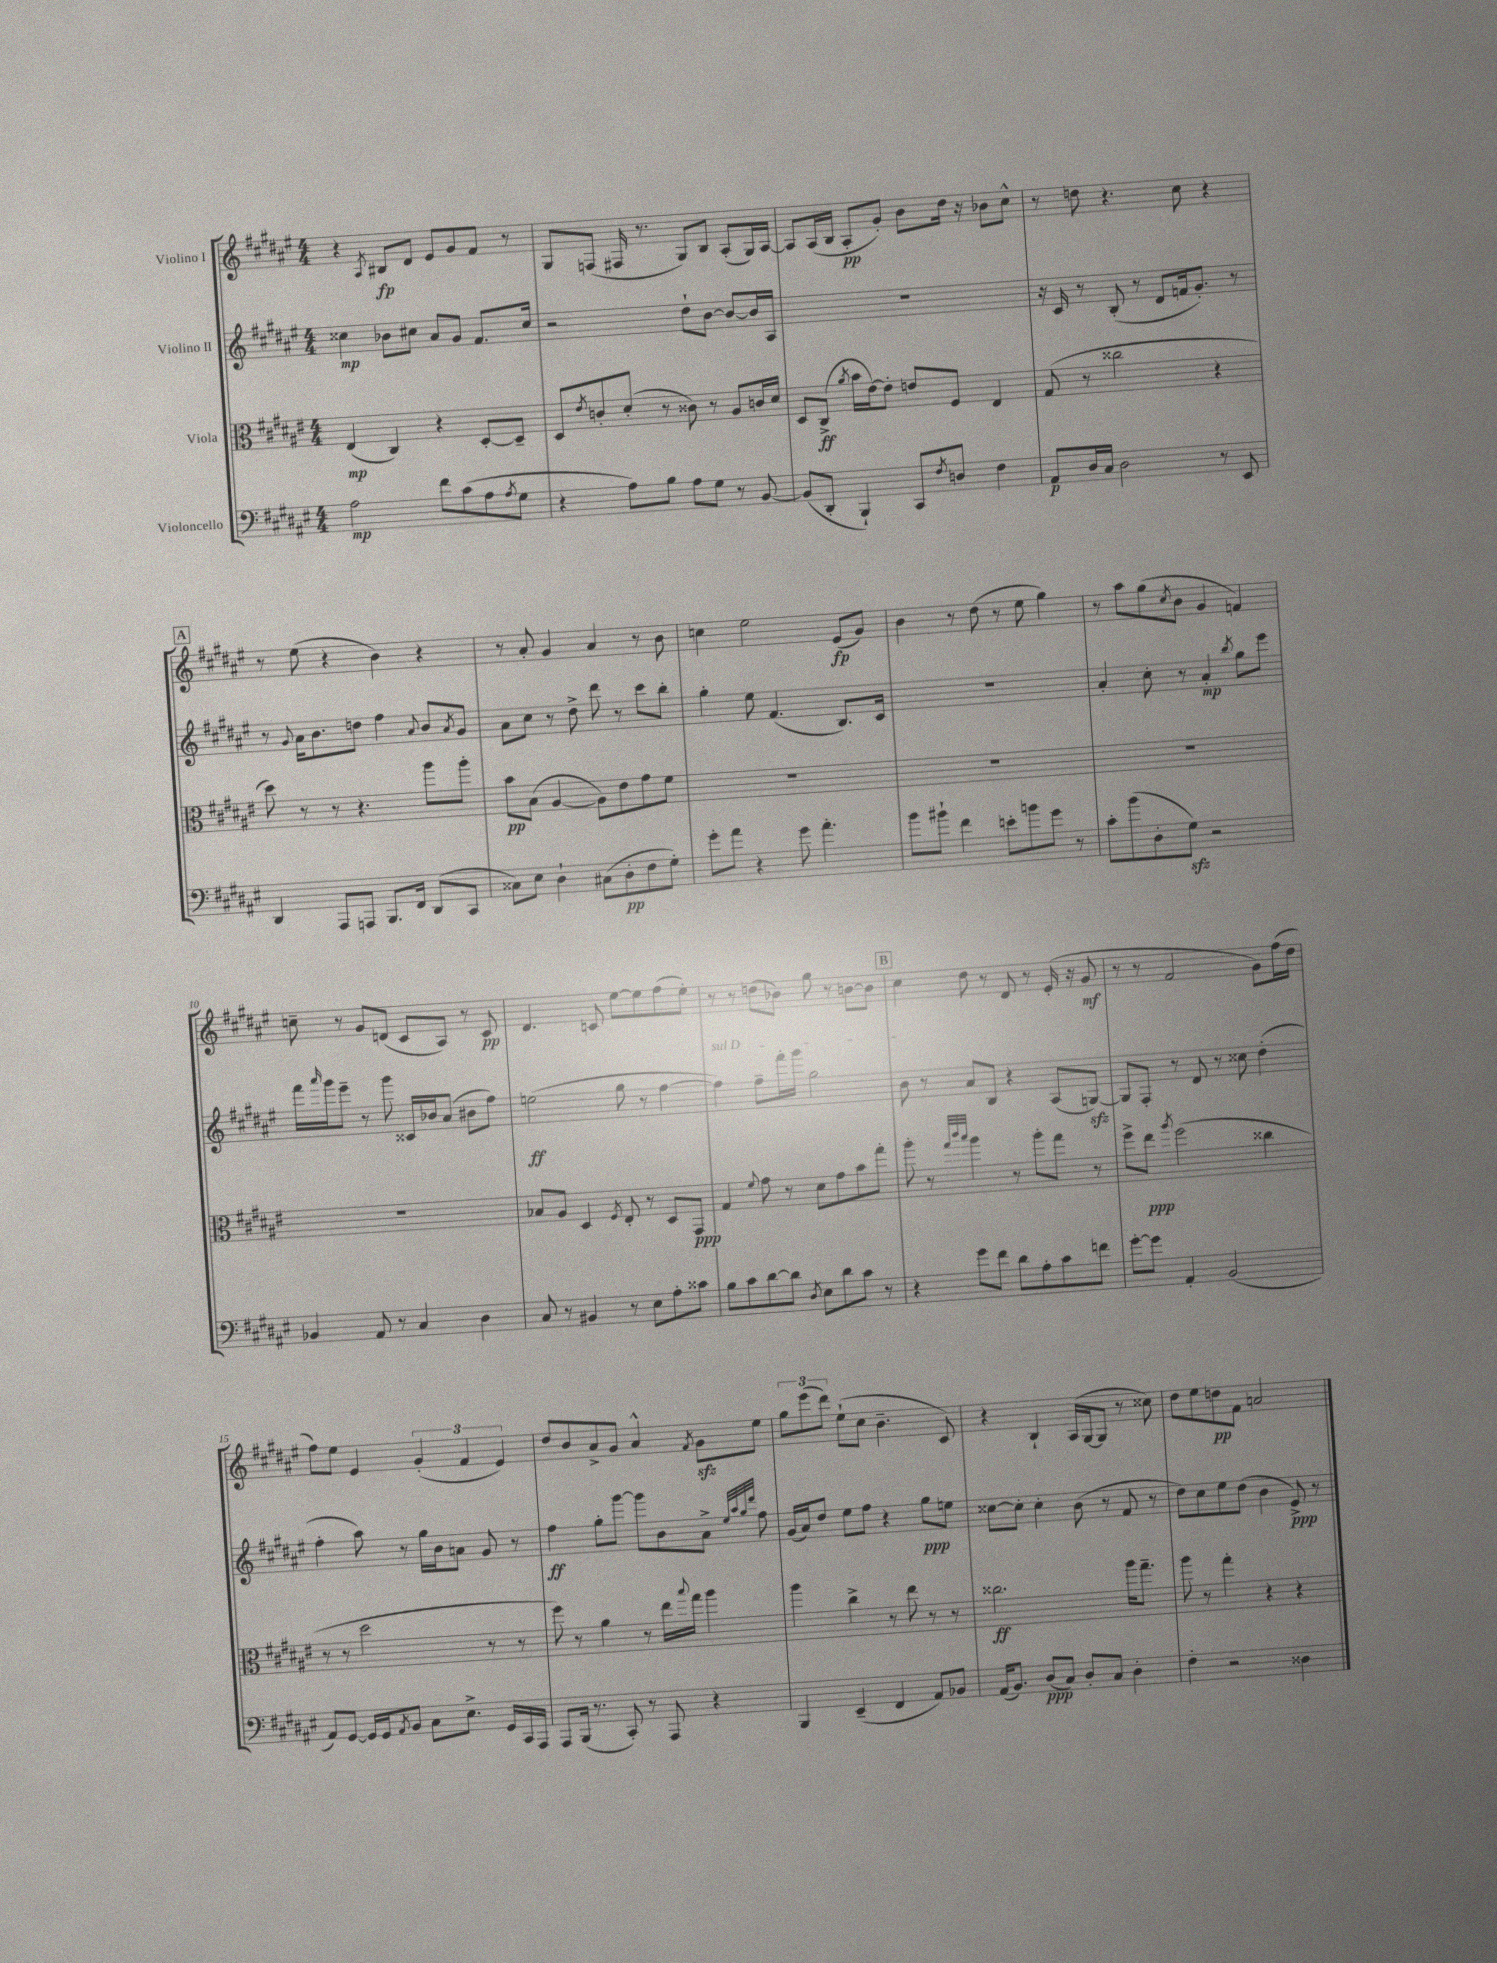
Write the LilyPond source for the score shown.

<<
\new StaffGroup <<
\new Staff = "s0" \with { instrumentName = "Violino I" } {
    \clef treble \key fis \major \numericTimeSignature \time 4/4
    r4 \acciaccatura { ais8 } bis8\fp dis'8 eis'8 gis'8 fis'8 r8 |
    gis8 f8( fis16 r8. gis8) b8 ais8-.( gis16) ais16~ |
    ais8 ais16( b16 ais8-.\pp gis'8-.) b'8 dis''16 r16 bes'8 cis''8-^ |
    r8 d''8 r4. cis''8 r4 |
    \mark \markup { \box "A" } r8 eis''8( r4 b'4) r4 |
    r8 ais'8-. gis'4 ais'4 r8 b'8 |
    c''4 eis''2 eis'8\fp( gis'8) |
    b'4 r8 dis''8( r8 eis''8 gis''4) |
    r8 ais''8 gis''8( \acciaccatura { cis''8 } b'8 gis'4 f'4) |
    c''8-- r8 gis'8 d'8( cis'8 ais8) r8 cis'8\pp |
    dis'4. c'8 eis''8~ eis''8 fis''8( eis''8-.) |
    r8 r8 d''8( bes'8) gis''8 r8 b'8~ b'8 |
    \mark \markup { \box "B" } cis''4 dis''8 r8 dis'8 r8 eis'16-.( r16 gis'8\mf |
    r8 r8 fis'2 gis'8) fis''16( dis''16 |
    fis''8) eis''8 eis'4 \tuplet 3/2 { gis'4-.( fis'4 eis'4) } |
    dis''8 b'8 ais'8-> gis'8 ais'4-^ \acciaccatura { fis'8 } gis'8\sfz eis''8 |
    \tuplet 3/2 { gis''8 eis'''8( dis'''8) } eis''8-!( cis''8 b'4.-- cis'8) |
    r4 b4-! ais16( gis16~ gis8 r8 cisis''8) |
    dis''8 eis''8 d''8\pp fis'8 a'2 \bar "|." |
}
\new Staff = "s1" \with { instrumentName = "Violino II" } {
    \clef treble \key fis \major \numericTimeSignature \time 4/4
    cisis''4\mp bes'8 cis''8 ais'8 gis'8 fis'8. cis''16 |
    r2 dis''8-! b'8~ b'8~ b'16 ais16 |
    R1 |
    r16 cis'16 r8 b8-.( r8 dis'8 f'16 gis'8.-.) r8 |
    \mark \markup { \box "A" } r8 \appoggiatura { gis'8 } ais'16 b'8. d''8 fis''4 \appoggiatura { ais'8 } b'8 \acciaccatura { ais'8 } gis'8 |
    ais'8 cis''8 r8 dis''8-> dis'''8 r8 cis'''8 b''8-. |
    gis''4-. eis''8 fis'4.( b8.) cis'16 |
    R1 |
    ais'4-. cis''8-. r8 ais'4-.\mp \acciaccatura { b''8 } gis''8 eis'''8 |
    fis'''16 \grace { ais'''16 } gis'''16 eis'''8-- r8 gis'''8 cisis'16 bes'16 ais'8( bis'8 fis''8) |
    e''2\ff( gis''8 r8 fis''4~ |
    \once \override TextSpanner.bound-details.left.text = \markup { \italic "sul D" } fis''4\startTextSpan) fis''8-- fis'''16-. gis'''16 gis''2 |
    \mark \markup { \box "B" } b'8\stopTextSpan r8 ais'8 b8 r4 ais8( g8~\sfz) |
    g8 fis8-. r8 dis'8 r8 cisis''8 dis''4-.( |
    fis''4-. ais''8) r8 gis''16 b'16 a'8 gis'8 r8 |
    fis''4\ff gis''8-. gis'''8~ gis'''8 b'8 ais'8-> \grace { eis''32 ais''32 gis''32 dis'''32 } fis''8 |
    gis'16( ais'16) dis''8 eis''8 fis''8 r4 gis''8\ppp e''8 |
    cisis''8~ cisis''8-. cisis''4-. b'8( r8 fis'8 r8 |
    dis''8) cis''8 eis''8 dis''8( b'4 eis'8->\ppp) r8 \bar "|." |
}
\new Staff = "s2" \with { instrumentName = "Viola" } {
    \clef alto \key fis \major \numericTimeSignature \time 4/4
    eis4\mp( cis4) r4 dis8~-. dis8-- |
    dis8 \acciaccatura { eis'8 } c'8-. dis'8-.( r8 cisis'8) r8 ais8 c'16 dis'16 |
    dis8 cis8->\ff( \acciaccatura { ais'8 } b'16 eis'16~) eis'8-. e'8 fis8 eis4 |
    gis8( r8 cisis''2 r4 |
    \mark \markup { \box "A" } dis''8) r8 r8 r4. ais''8 ais''8-. |
    b'8\pp b8( ais4~ ais8) eis'8 gis'8 fis'8 |
    R1 |
    R1 |
    R1 |
    R1 |
    bes8 ais8 dis4 \acciaccatura { fis8 } eis8-. r8 dis8 gis,8\ppp |
    gis4 \appoggiatura { fis'8 } gis'8 r8 dis'8 gis'8 b'8 gis''8-. |
    \mark \markup { \box "B" } ais''8-. r8 \grace { gis''32 cis'''32 b''32 } ais''4 r8 ais''8-. gis''8 r8 |
    fis''8-> eis''8\ppp \acciaccatura { ais''8 } fis''2( cisis''4 |
    r8 r8 dis''2 r8 r8 |
    fis''8) r8 ais'4 r8 eis''16 \appoggiatura { b''8 } gis''16 ais''4 |
    ais''4 cis''4-> r8 eis''8 r8 r8 |
    cisis''2.\ff ais''16 gis''8.-- |
    ais''8 r8 gis''4-. r4 r4 \bar "|." |
}
\new Staff = "s3" \with { instrumentName = "Violoncello" } {
    \clef bass \key fis \major \numericTimeSignature \time 4/4
    ais2\mp fis'8 cis'8( ais8 \acciaccatura { ais8 } gis8 |
    r4 ais8) b8 ais8 gis8 r8 b,8~ |
    b,8( dis,8-. b,,4-!) cis,8 \acciaccatura { fis8 } d8 fis4 |
    ais,8\p dis16 cis16 dis2 r8 eis,8 |
    \mark \markup { \box "A" } dis,4 ais,,8 a,,8 b,,8. fis,16 dis,8( cis,8 |
    cisis8) eis8 dis4-! cis8( dis8-.\pp fis8 gis8-.) |
    gis'8-. ais'8 r4 gis'8 ais'4.-. |
    b'8 bis'8-! fis'4 e'8-. b'8 gis'8 r8 |
    cis'8-. b'8( dis8-. gis8\sfz) r2 |
    bes,4 ais,8 r8 cis4 dis4 |
    cis8 r8 bis,4 r8 eis8 ais8-. cisis'8 |
    b8 cis'8 dis'8~ dis'8 \acciaccatura { dis8 } eis8 dis'8 cis'8 r8 |
    \mark \markup { \box "B" } r4 gis'8 fis'8 dis'8 ais8-. cis'8 f'8 |
    gis'8~-. gis'8 ais,4-. b,2( |
    ais,8) gis,8~ gis,16 gis,16 \acciaccatura { ais,8 } b,8 cis8 eis8.-> gis,16 cis,16 ais,,16 |
    ais,,8 b,,16( r8. cis,8-.) r8 ais,,8 r4 |
    b,,4 eis,4--( fis,4 ais,8) bes,8 |
    ais,16( b,8.) dis8\ppp( cis8) dis8-. cis8 dis4-. |
    fis4-. r2 disis4 \bar "|." |
}
>>
>>
